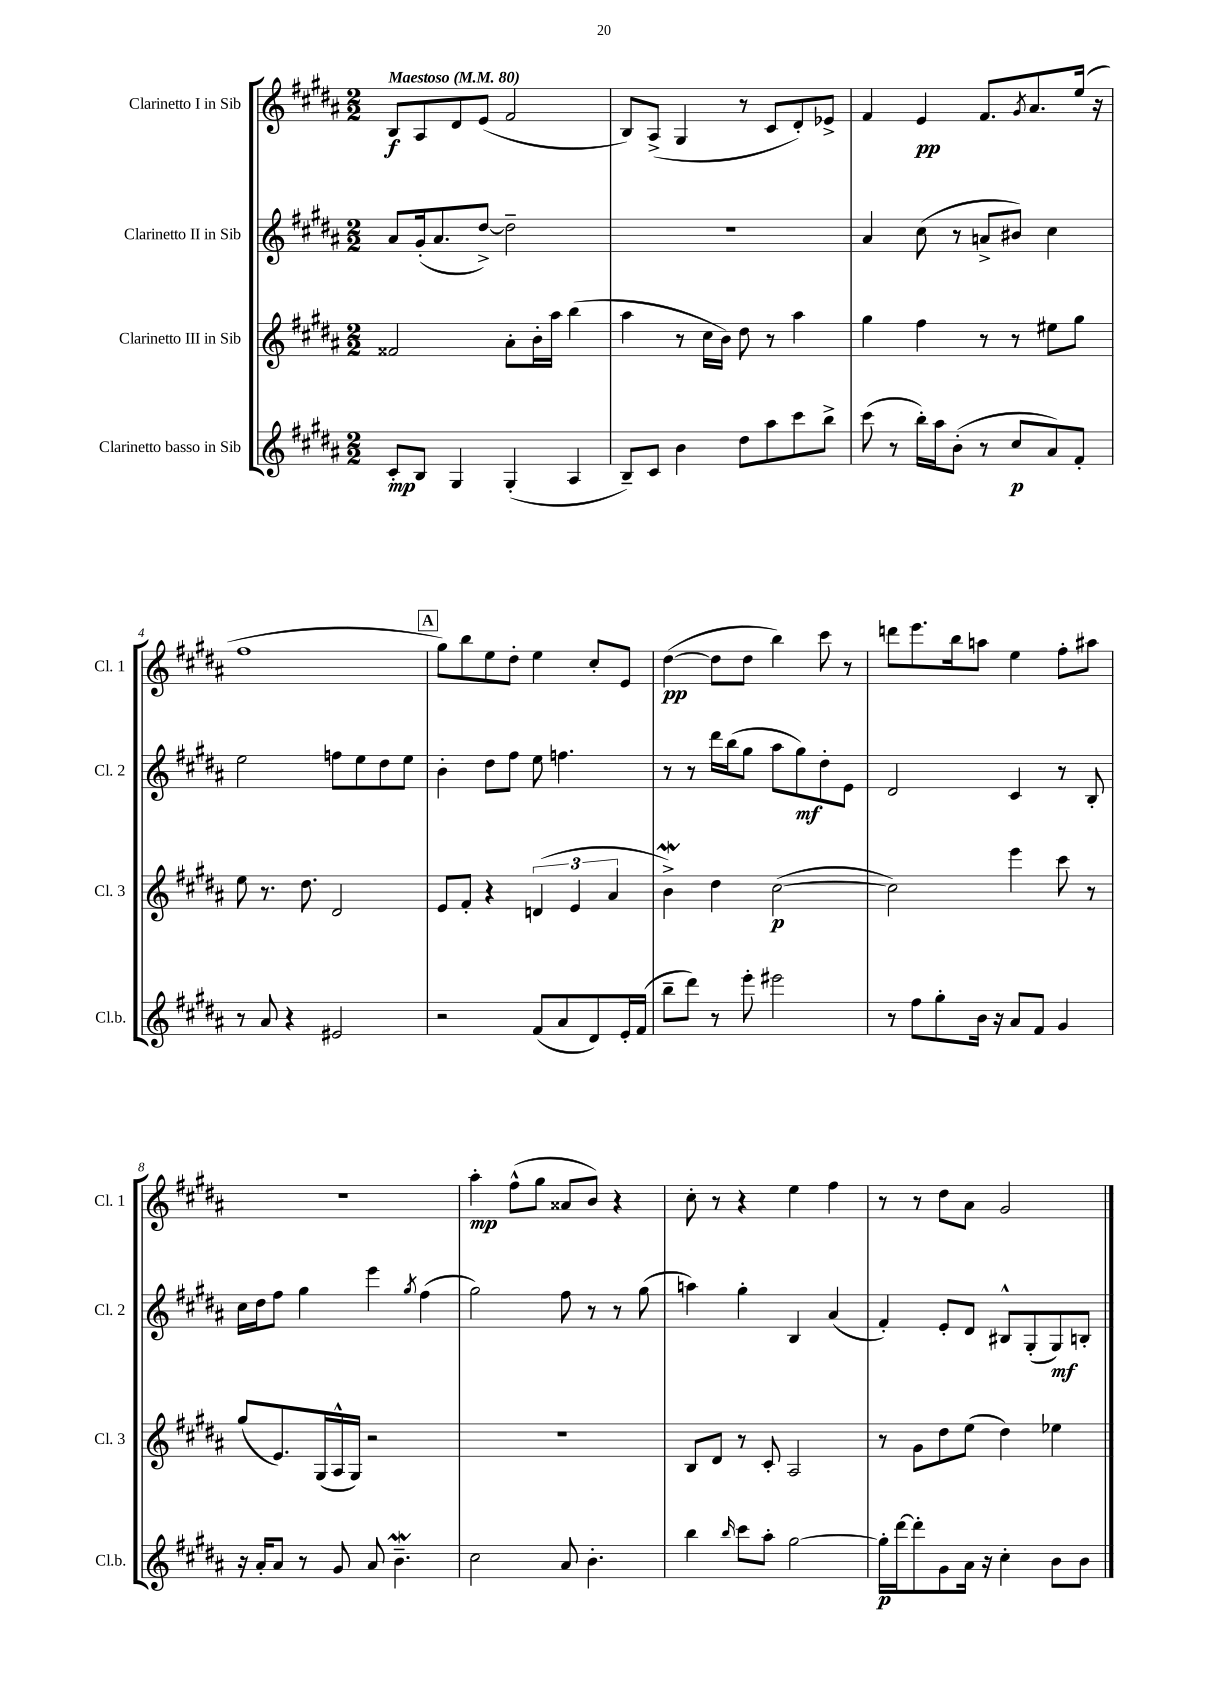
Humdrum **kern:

**kern	**kern	**kern	**kern
*staff4	*staff3	*staff2	*staff1
*clefG2	*clefG2	*clefG2	*clefG2
*k[f#c#g#d#a#]	*k[f#c#g#d#a#]	*k[f#c#g#d#a#]	*k[f#c#g#d#a#]
*M2/2	*M2/2	*M2/2	*M2/2
*MM80	*MM80	*MM80	*MM80
8c#'	2f##	8a#	8B
8B	.	(16g#'	8A#
.	.	8.a#	.
4G#	.	.	8d#
.	.	[8dd#^)	(8e
(4G#'	8a#'	2dd#~]	2f#
.	16b'	.	.
.	16aa#	.	.
4A#	(4bb	.	.
=	=	=	=
8B~)	4aa#	1r	8B)
8c#	.	.	(8A#^
4b	8r	.	4G#
.	16cc#	.	.
.	16b)	.	.
8dd#	8dd#	.	8r
8aa#	8r	.	8c#
8ccc#	4aa#	.	8d#')
8bb^	.	.	8e-^
=	=	=	=
(8ccc#	4gg#	4a#	4f#
8r	.	.	.
16bb')	4ff#	(8cc#	4e
16aa#	.	.	.
(8b'	.	8r	.
8r	8r	8a^	8.f#
8cc#	8r	8b#)	.
.	.	.	8qg#
.	.	.	8.a#
8a#)	8ee#	4cc#	.
8f#'	8gg#	.	(16ee
.	.	.	16r
=	=	=	=
8r	8ee	2ee	1ff#
8a#	8.r	.	.
4r	.	.	.
.	8.dd#	.	.
2e#	2d#	8ff	.
.	.	8ee	.
.	.	8dd#	.
.	.	8ee	.
=	=	=	=
2r	8e	4b'	8gg#)
.	8f#'	.	8bb
.	4r	8dd#	8ee
.	.	8ff#	8dd#'
(8f#	(6d	8ee	4ee
8a#	.	4.ff	.
.	6e	.	.
8d#)	.	.	8cc#'
.	6a#	.	.
16e'	.	.	8e
(16f#	.	.	.
=	=	=	=
8bb~	4b^)	8r	([4dd#
8ddd#)	.	8r	.
8r	4dd#	16ddd#	8dd#]
.	.	(16bb	.
8eee'	.	8gg#	8dd#
2eee#	([2cc#	8aa#	4bb)
.	.	8gg#)	.
.	.	8dd#'	8ccc#
.	.	8e	8r
=	=	=	=
8r	2cc#])	2d#	8ddd
8ff#	.	.	8.eee
8gg#'	.	.	.
.	.	.	16bb
16b	.	.	8aa
16r	.	.	.
8a#	4eee	4c#	4ee
8f#	.	.	.
4g#	8ccc#	8r	8ff#'
.	8r	8B'	8aa#
=	=	=	=
16r	(8gg#	16cc#	1r
16a#'	.	16dd#	.
8a#	8.e)	8ff#	.
8r	.	4gg#	.
.	(16G#	.	.
8g#	16A#^^	.	.
.	16G#)	.	.
8a#	2r	4eee	.
4.b~	.	.	.
.	.	8qgg#	.
.	.	(4ff#	.
=	=	=	=
2cc#	1r	2gg#)	4aa#'
.	.	.	(8ff#^^
.	.	.	8gg#
8a#	.	8ff#	8a##
4.b'	.	8r	8b)
.	.	8r	4r
.	.	(8gg#	.
=	=	=	=
4bb	8B	4aa)	8cc#'
.	8d#	.	8r
16qqbb	.	.	.
8ccc#	8r	4gg#'	4r
8aa#'	8c#'	.	.
[2gg#	2A#	4B	4ee
.	.	(4a#	4ff#
=	=	=	=
16gg#']	8r	4f#')	8r
[16ddd#	.	.	.
8ddd#']	8g#	.	8r
8g#	8dd#	8e'	8dd#
16a#	(8ee	8d#	8a#
16r	.	.	.
4cc#'	4dd#)	8B#^^	2g#
.	.	(8G#'	.
8b	4ee-	8G#)	.
8b	.	8B'	.
==	==	==	==
*-	*-	*-	*-
